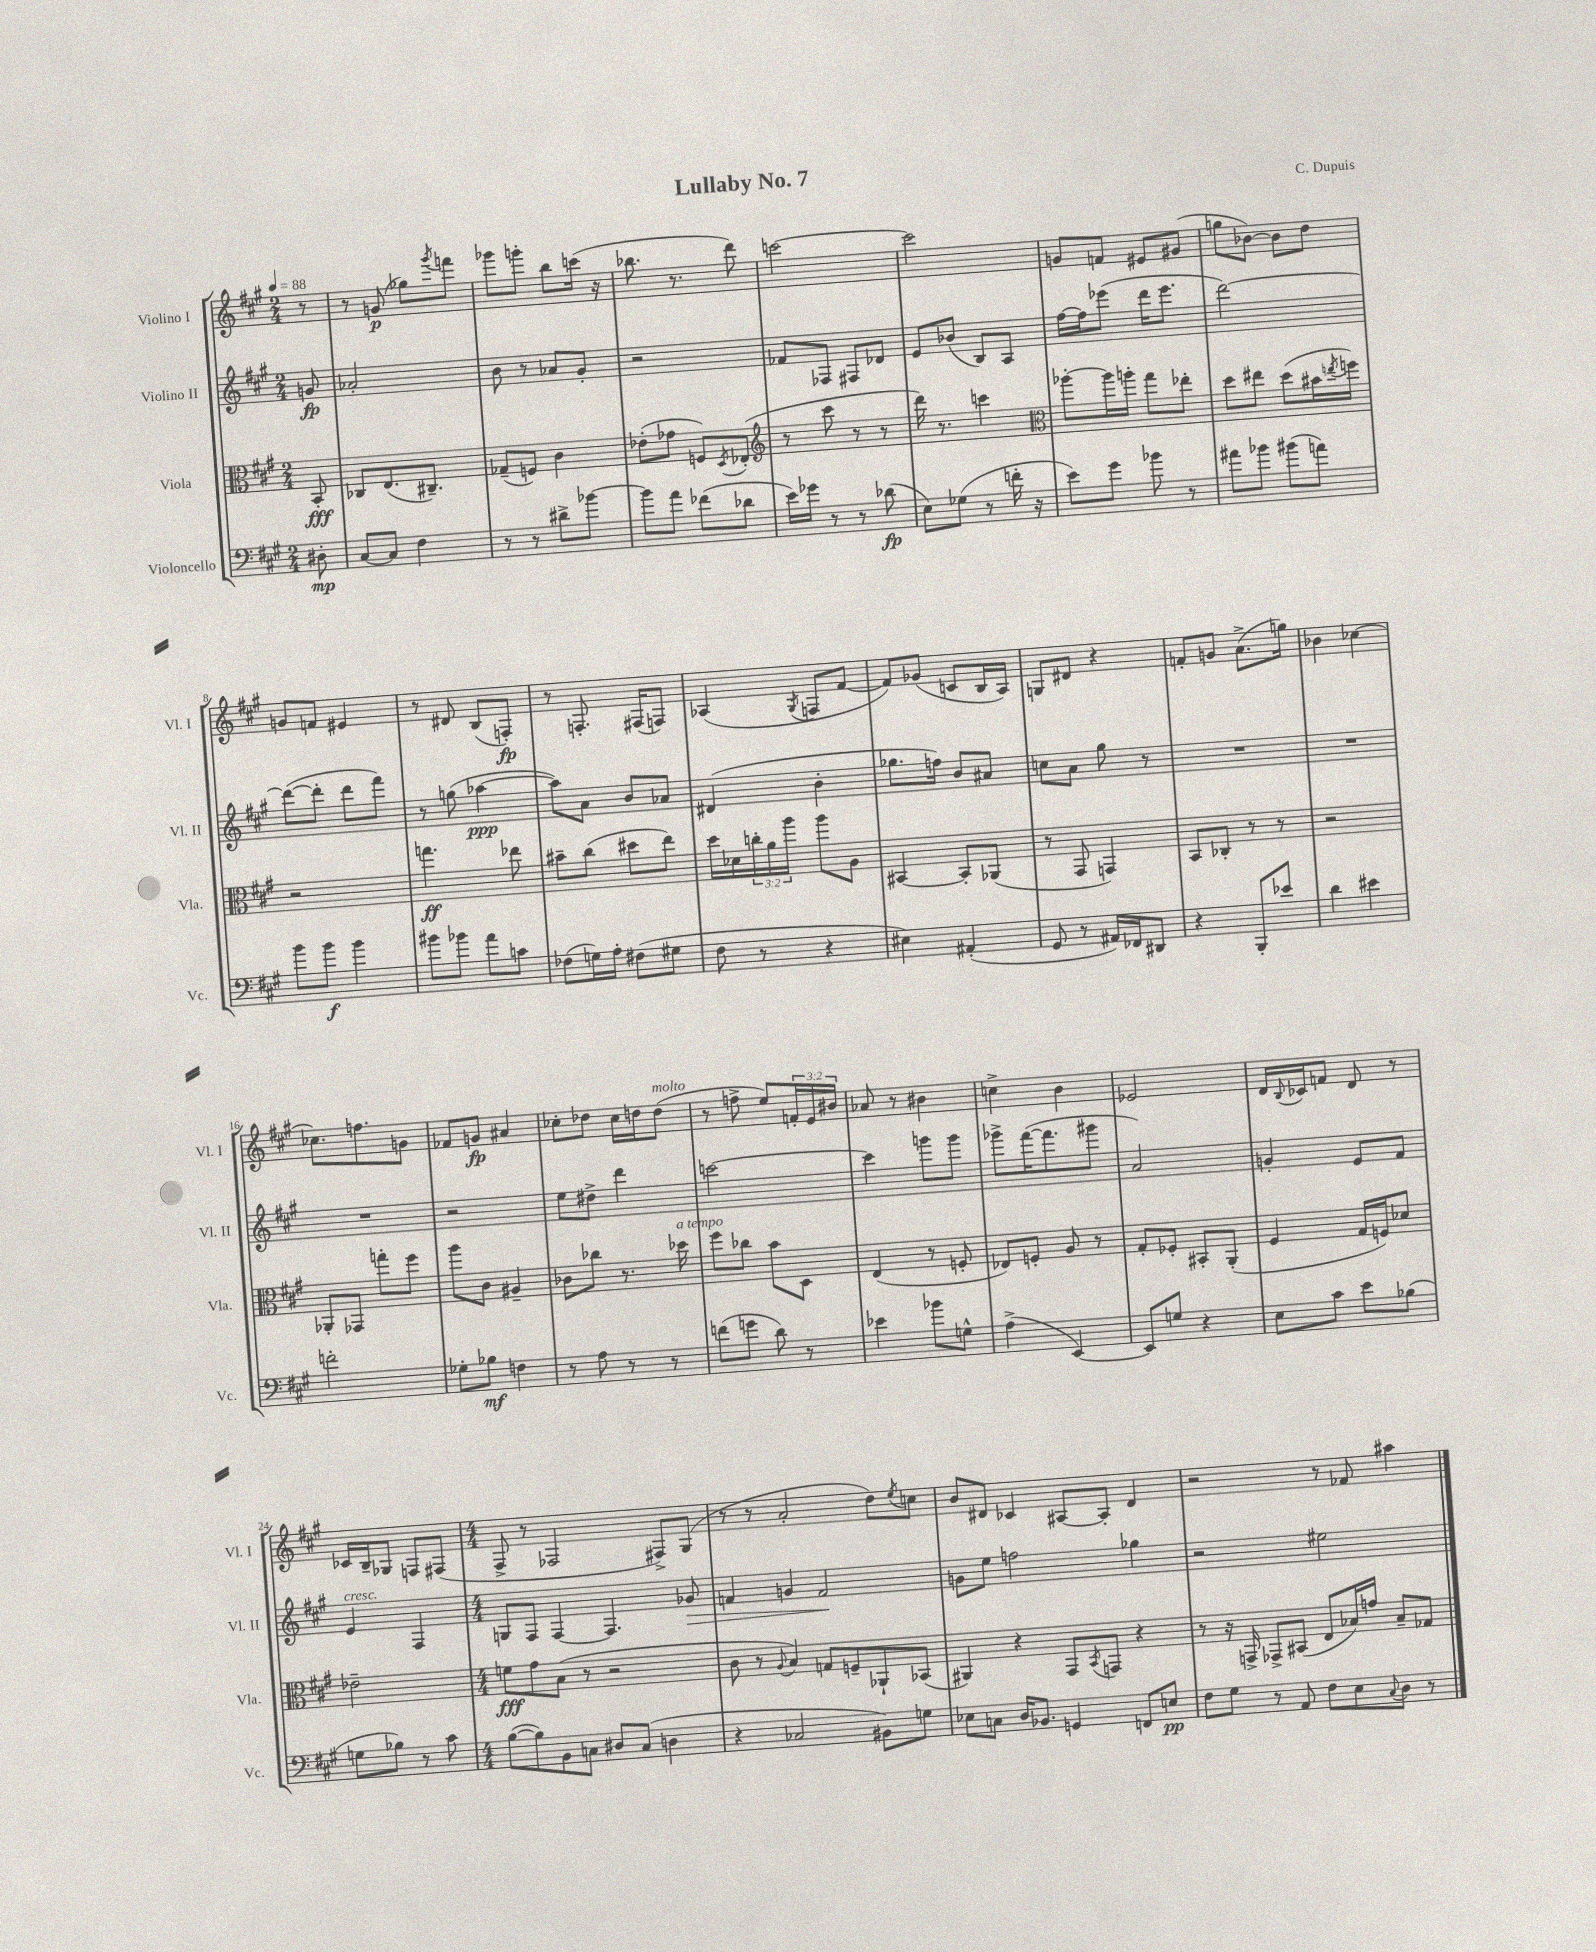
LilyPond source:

\header { title = "Lullaby No. 7" composer = "C. Dupuis" }
<<
\new StaffGroup <<
\new Staff = "s0" \with { instrumentName = "Violino I" shortInstrumentName = "Vl. I" } {
    \clef treble \key a \major \numericTimeSignature \time 2/4 \override Staff.TupletNumber.text = #tuplet-number::calc-fraction-text \partial 8 \tempo 4 = 88
    r8 |
    r8 g'8\p( ges''8) \acciaccatura { gis'''8 } f'''8 |
    ges'''8 g'''8-. b''8 c'''16( r16 |
    bes''8. r8. d'''8) |
    c'''2~ |
    c'''2 |
    g'8 f'8 eis'8 gis'8( |
    g''8 bes'8~) bes'8 d''8 |
    g'8 f'8 eis'4 |
    r8 dis'8 b8( f8-.\fp) |
    r8 f8.-. fis16( f8) |
    aes4( \acciaccatura { gis8 } f8 fis'8~ |
    fis'8) ges'8( c'8 b16 a16) |
    g8 dis'8 r4 |
    f'8-. g'8 a'8.->( g''16) |
    bes'4 ces''4~ |
    ces''8. f''8. g'8 |
    fes'8 g'8\fp ais'4 |
    ces''8-. des''8 ces''16 d''16 d''8^\markup { \italic "molto" }( |
    r8 f''8-> e''8) \tuplet 3/2 { f'16-. e'16 bis'16 } |
    aes'8 r8 bis'4 |
    c''4-> b'4 |
    ees'2 |
    d'16 \appoggiatura { b8 } ces'16 f'8 d'8 r8 |
    ces'16 b16-- ges8 f8 fis8( |
    \numericTimeSignature \time 4/4 fis8-> r8 fes2 fis8->) gis8( |
    r8 r8 a'2-. d''8) \acciaccatura { e''8 } c''8 |
    b'8 dis'8 ces'4 ais8~ ais8-. dis'4 |
    r2 r8 fes'8 ais''4 \bar "|." |
}
\new Staff = "s1" \with { instrumentName = "Violino II" shortInstrumentName = "Vl. II" } {
    \clef treble \key a \major \numericTimeSignature \time 2/4 \partial 8
    g'8\fp |
    aes'2-. |
    b'8 r8 aes'8 gis'8-. |
    r2 |
    fes'8 fes8 fis8 des'8 |
    e'8 bes'8( b8) a8 |
    fis''16~ fis''16 ees'''8( d'''16 ees'''8. |
    d'''2~) |
    d'''8~( d'''8-. d'''8 fis'''8) |
    r8 g''8( aes''4~\ppp |
    aes''8) a'8 b'8 aes'8 |
    dis'4( b'4-. |
    ges''8. f''16) b'8 ais'8 |
    c''8 a'8 gis''8 r8 |
    R2 |
    R2 |
    R2 |
    r2 |
    e''8 dis''8-> d'''4 |
    c'''2~ |
    c'''4 g'''8 g'''8 |
    ges'''8-> fis'''16~( fis'''8. gis'''8 |
    a'2) |
    g'4-. e'8 fis'8 |
    e'4^\markup { \italic "cresc." } fis4 |
    \numericTimeSignature \time 4/4 g8 fis8 fis4~ fis4. ges'8\> |
    f'4 g'4 f'2\! |
    g'8 e''8 f''2 ges''4 |
    r2 eis''2 \bar "|." |
}
\new Staff = "s2" \with { instrumentName = "Viola" shortInstrumentName = "Vla." } {
    \clef alto \key a \major \numericTimeSignature \time 2/4 \override Staff.TupletNumber.text = #tuplet-number::calc-fraction-text \partial 8
    b,8-.\fff |
    ces8 e8.( cis8.--) |
    ges8--( f8) cis'4 |
    ees'8-.( ges'8 f8) \acciaccatura { d8 } ees8-.( |
    \clef treble r8 cis'''8 r8 r8 |
    d'''16) r8. c'''4 |
    \clef alto aes''8~-. aes''16 a''16-. gis''8 ees''8-. |
    d''8 eis''8 d''8( bis'16 \acciaccatura { e''8 } f''16) |
    r2 |
    g''4.\ff ees''8 |
    bis'8-- cis''8( dis''8 e''8) |
    d''16 des'16 \tuplet 3/2 { c''16-. a'16 a''16 } a''8 a8 |
    bis,4~ bis,8-. aes,8( |
    r8 gis,8 g,4) |
    b,8 ces8-. r8 r8 |
    r2 |
    aes,8-. ges,8 g''8-. fis''8 |
    a''8 cis'8 ais4-- |
    ces'8 ces''8 r8. des''16^\markup { \italic "a tempo" } |
    fis''8 ces''8 b'8 d8 |
    e4( r8 f8-. |
    ees8) f8-. a8 r8 |
    gis8-. fes8-. bis,8-. a,8-.( |
    fis4 gis16 f16) des'8 |
    ees'2-- |
    \numericTimeSignature \time 4/4 f'8\fff gis'8 b8( r8 r2 |
    cis'8 r8 \appoggiatura { a8 } b4) g8 f8-- aes,8-! bes,8( |
    ais,4) r4 gis,8 \acciaccatura { b,8 } g,8 r4 |
    r8 r16 g,16-> ges,8-> bis,8( e8 bes16) g'16 bes8-- ges8 \bar "|." |
}
\new Staff = "s3" \with { instrumentName = "Violoncello" shortInstrumentName = "Vc." } {
    \clef bass \key a \major \numericTimeSignature \time 2/4 \partial 8
    dis8-.\mp |
    cis8~ cis8 fis4 |
    r8 r8 dis'8-> bes'8~ |
    bes'8 a'8 fes'8( des'8 |
    e'16) ges'16 r8 r8 des'8\fp( |
    e8) ges8( r8 f'16-. r16 |
    e'8) gis'8 bes'8 r8 |
    ais'8 bes'8 bis'8( a'8) |
    b'8 b'8\f b'4 |
    bis'8 bes'8 a'8 c'8 |
    fes8( g16) a16-. fis8( gis8 |
    fis8 r8 r4 |
    eis4) ais,4-.( |
    gis,8 r8 ais,16) fes,16 dis,8 |
    r4 b,,8-. ees'8 |
    d'4 eis'4 |
    f'2-. |
    ges8-. bes8\mf f4 |
    r8 a8 r8 r8 |
    f'8( g'8 d'8) r8 |
    ees'4 bes'8 g8-^ |
    a4->( e,4~) |
    e,8 g8 r4 |
    e8 cis'8 e'8 bes8( |
    g8 bes8) r8 cis'8 |
    \numericTimeSignature \time 4/4 b8~( b8) b,8 c8 dis8 c8( d4 |
    r4 ces2 bis,8) g8 |
    ees8 c8 d16 bes,8. g,4 f,8 e8\pp |
    fis8 gis8 r8 a,8 fis8 e8 \appoggiatura { cis8 } d8 r8 \bar "|." |
}
>>
>>
